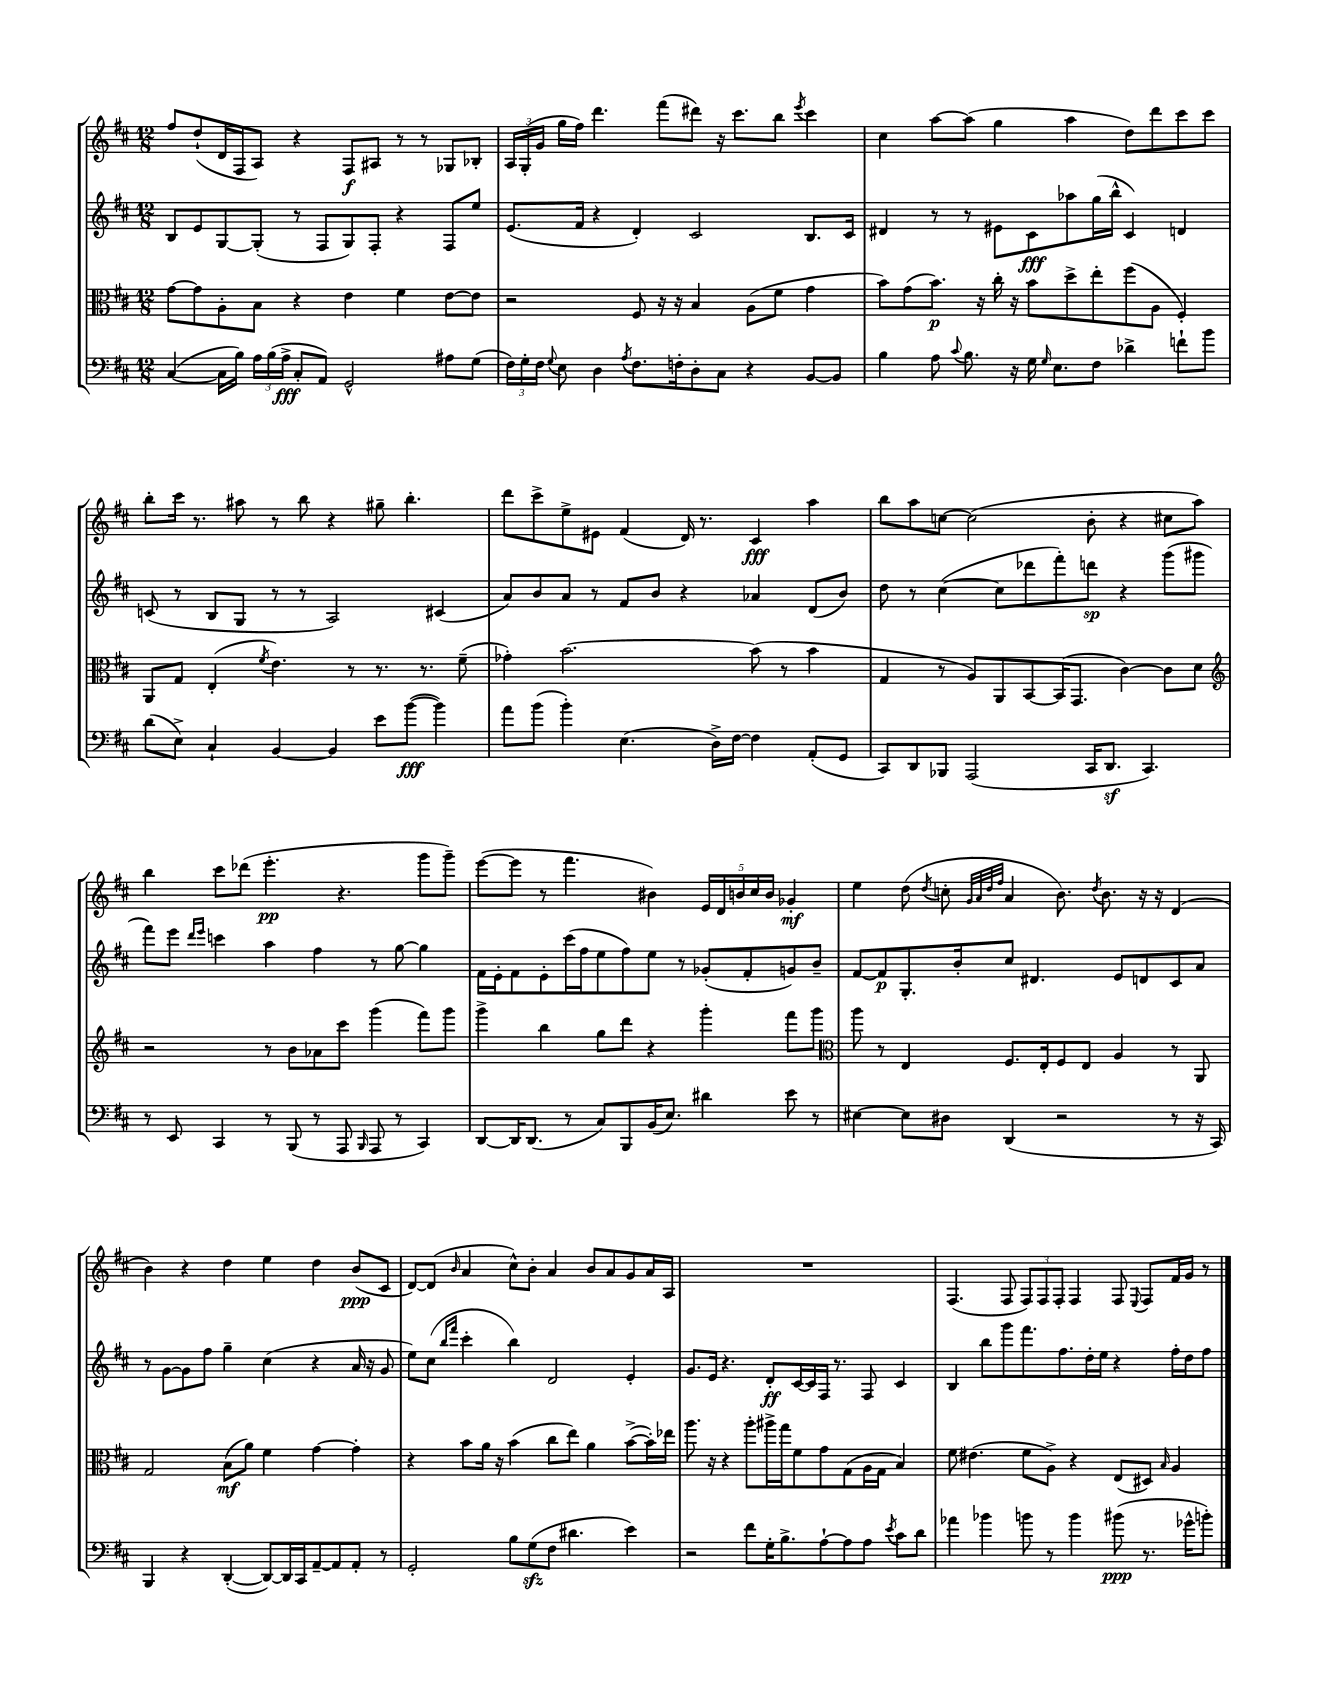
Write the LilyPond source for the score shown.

<<
\new StaffGroup <<
\new Staff = "s0" {
    \clef treble \key d \major \numericTimeSignature \time 12/8
    \autoBeamOff fis''8[ d''8-!( d'16 fis16 a8]) r4 fis8[\f ais8] r8 r8 ges8[ bes8]-. |
    \tuplet 3/2 { a16[ g16-.( g'16] } g''16[ fis''16]) d'''4. fis'''8[( dis'''8]) r16 cis'''8.[ b''8] \acciaccatura { e'''8 } cis'''4 |
    cis''4 a''8[~ a''8]( g''4 a''4 d''8[) d'''8 cis'''8 cis'''8] |
    b''8[-. cis'''16] r8. ais''8 r8 b''8 r4 gis''8-- b''4.-. |
    d'''8[ cis'''8-> e''8-> eis'8] fis'4( d'16) r8. cis'4\fff a''4 |
    b''8[ a''8 c''8]~ c''2( b'8-. r4 cis''8[ a''8]) |
    b''4 cis'''8[ des'''8]( e'''4.-.\pp r4. g'''8[ g'''8]--) |
    e'''8[~( e'''8] r8 fis'''4. bis'4) \tuplet 5/4 { e'16[ d'16 b'16 cis''16 b'16] } ges'4-.\mf |
    e''4 d''8( \acciaccatura { d''8 } c''8-. \grace { g'32[ a'32 d''32 fis''32] } a'4 b'8.) \acciaccatura { d''8 } b'8. r16 r16 d'4( |
    b'4) r4 d''4 e''4 d''4 b'8[\ppp( cis'8] |
    d'8[~) d'8]( \grace { b'16 } a'4 cis''8[-^) b'8]-. a'4 b'8[ a'8 g'8 a'16 a16] |
    R1. |
    fis4.( fis8 \tuplet 3/2 { fis8[) fis8 fis8]-. } fis4 fis8 \appoggiatura { e8 } fis8[ fis'16 g'16] r8 \bar "|." |
}
\new Staff = "s1" {
    \clef treble \key d \major \numericTimeSignature \time 12/8
    \autoBeamOff b8[ e'8 g8~ g8]-.( r8 fis8[ g8) fis8]-. r4 fis8[ e''8] |
    e'8.[( fis'16] r4 d'4-.) cis'2 b8.[ cis'16] |
    dis'4 r8 r8 eis'8[ cis'8\fff aes''8 g''16( b''16]-^ cis'4) d'4 |
    c'8( r8 b8[ g8] r8 r8 a2) cis'4( |
    a'8[) b'8 a'8] r8 fis'8[ b'8] r4 aes'4 d'8[( b'8]) |
    d''8 r8 cis''4~( cis''8[ des'''8 fis'''8-.) d'''8]\sp r4 g'''8[( gis'''8] |
    fis'''8[) e'''8] \grace { d'''16[ e'''16] } c'''4 a''4 fis''4 r8 g''8~ g''4 |
    fis'16[ e'16-. fis'8 e'8-. cis'''16( fis''16 e''8 fis''8) e''8] r8 ges'8[-.( fis'8-. g'8) b'8]-- |
    fis'8[~ fis'8\p g8.-. b'16-. cis''8] dis'4. e'8[ d'8 cis'8 a'8] |
    r8 g'8[~ g'8 fis''8] g''4-- cis''4( r4 a'16 r16 g'8 |
    e''8[) cis''8]( \grace { b''16[ fis'''16] } cis'''4-. b''4) d'2 e'4-. |
    g'8.[ e'16] r4. d'8[-.\ff cis'16~ cis'16 fis16] r8. fis8 cis'4 |
    b4 b''8[ g'''8 fis'''8. fis''8. d''16-. e''16] r4 fis''16[-. d''16 fis''8] \bar "|." |
}
\new Staff = "s2" {
    \clef alto \key d \major \numericTimeSignature \time 12/8
    \autoBeamOff g'8[~ g'8 a8-. b8] r4 e'4 fis'4 e'8[~ e'8] |
    r2 fis8 r16 r16 b4 a8[( fis'8] g'4 |
    b'8[) g'8( b'8.]\p) r16 cis''16-. r16 b'8[ d''8-> e''8-. fis''8( a8] fis4-.) |
    a,8[ g8] e4-.( \acciaccatura { fis'8 } e'4.) r8 r8. r8. fis'8--( |
    ges'4-.) b'2.~ b'8( r8 b'4 |
    g4 r8 a8[) a,8 b,8~ b,16( g,8.] cis'4~) cis'8[ d'8] |
    \clef treble r2 r8 b'8[ aes'8 cis'''8] g'''4( fis'''8[) g'''8] |
    g'''4-> b''4 g''8[ d'''8] r4 g'''4-. fis'''8[ g'''8] |
    \clef alto a''8 r8 e4 fis8.[ e16-. fis8 e8] a4 r8 a,8 |
    g2 b8[\mf( a'8]) fis'4 g'4~ g'4-. |
    r4 b'8[ a'16] r16 b'4( cis''8[ e''8]) a'4 b'8[~->( b'16-.) ees''16] |
    a''8. r16 r4 a''8[-. ais''16-> g''16 fis'8 g'8 g8( a16 g16] b4) |
    fis'8 eis'4.( fis'8[ a8]->) r4 e8[( dis8]) \grace { b16 } a4 \bar "|." |
}
\new Staff = "s3" {
    \clef bass \key d \major \numericTimeSignature \time 12/8
    \autoBeamOff cis4~( cis16[ b16]) \tuplet 3/2 { a16[ b16( a16]->\fff } cis8[-. a,8]) g,2-^ ais8[ g8]( |
    \tuplet 3/2 { fis16[) g16-. fis16] } \appoggiatura { g8 } e8 d4 \acciaccatura { a8 } fis8.[ f16-. d8-. cis8] r4 b,8[~ b,8] |
    b4 a8 \appoggiatura { cis'8 } b8. r16 g16 \grace { g16 } e8.[ fis8] des'4-> f'8[-! b'8] |
    d'8[( e8]->) cis4-! b,4~ b,4 e'8[ b'8]~\fff( b'4) |
    a'8[ b'8]( b'4-.) e4.( d16[->) fis16]~ fis4 a,8[-.( g,8] |
    cis,8[) d,8 bes,,8] a,,2( cis,16[ d,8.]\sf cis,4.) |
    r8 e,8 cis,4 r8 b,,8( r8 a,,8 \grace { b,,16 } a,,8 r8 cis,4) |
    d,8[~ d,16 d,8.]( r8 cis8[) b,,8 b,16( e8.]) dis'4 e'8 r8 |
    eis4~ eis8[ dis8] d,4( r2 r8 r16 cis,16) |
    b,,4 r4 d,4~-.( d,8[~) d,16 cis,16 a,8~-- a,8 a,8]-. r8 |
    g,2-. b8[ g8\sfz( fis8] dis'4. e'4) |
    r2 fis'8[ g16-. b8.-> a8~-! a8 a8] \acciaccatura { e'8 } cis'8[ d'8] |
    aes'4 bes'4 b'8 r8 b'4 bis'8\ppp( r8. ges'16[-^ b'8]-.) \bar "|." |
}
>>
>>
\layout { \context { \Score \remove "Bar_number_engraver" } }
